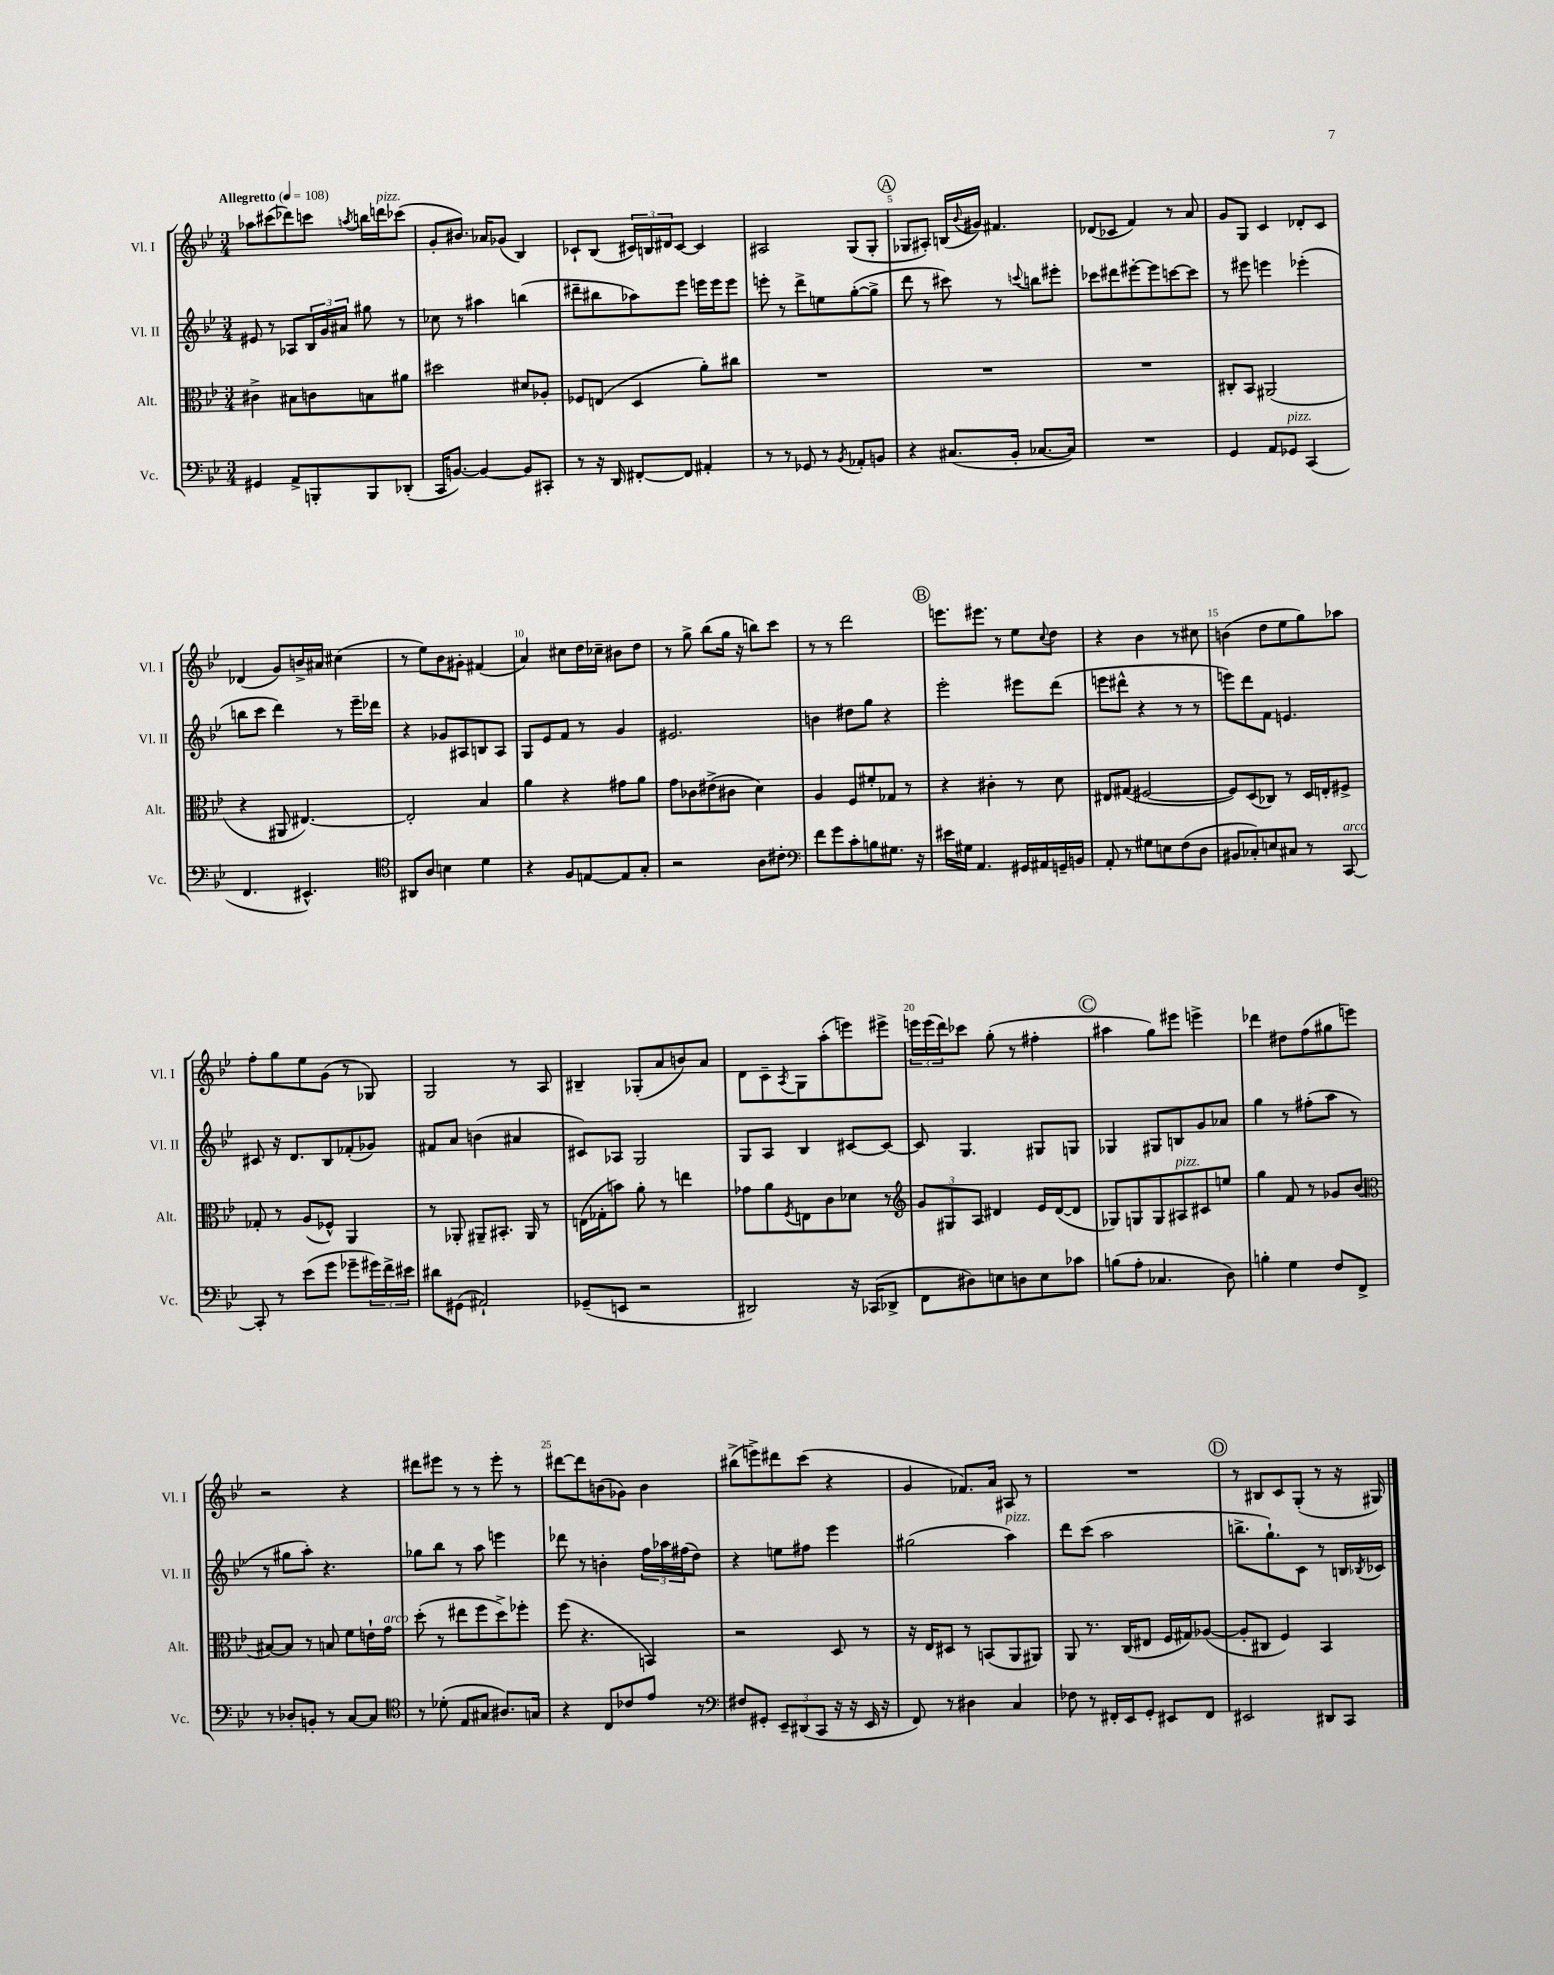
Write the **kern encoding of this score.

**kern	**kern	**kern	**kern
*staff4	*staff3	*staff2	*staff1
*clefF4	*clefC3	*clefG2	*clefG2
*k[b-e-]	*k[b-e-]	*k[b-e-]	*k[b-e-]
*M3/4	*M3/4	*M3/4	*M3/4
*MM108	*MM108	*MM108	*MM108
4GG#	4c#^	8e#	8aa-
.	.	8r	(8ccc#
8AA^	8B#	8A-	8ddd-)
8BBB'	8c	24B-	8ccc
.	.	24g	.
.	.	24a#	.
.	.	.	8qaa
8BBB	8B	8gg#	16bb
.	.	.	16ddd
(8DD-'	8a#	8r	(8ccc-
=	=	=	=
16CC	2dd#	8cc-	8g'
[8.BB)	.	.	.
.	.	8r	8.b#)
4BB_	.	4aa#	.
.	.	.	16a-
.	.	.	(8g-
8BB]	8d#	(4bb	4B-)
8CC#'	8A-'	.	.
=	=	=	=
8r	8F-	8ddd#~	8c-`
16r	(8E	8bb#	(8B-
16DD	.	.	.
[8FF#'	4D	8aa-)	24c#)
.	.	.	24B
.	.	.	24d#
8FF#]	.	8eee-	[8c#
4AA#'	8a')	16eee	4c#]
.	.	16eee	.
.	8cc#	8eee	.
=	=	=	=
8r	2.r	8eee'	2A#
8r	.	8r	.
8GG-	.	8ddd^	.
8r	.	8ee	.
8qBB-	.	.	.
8AA-'	.	([8gg'	(8G
8BB	.	8gg^]	8G'
=	=	=	=
4r	2.r	8ddd	8G-
.	.	8r	8A#')
(8.C#	.	8ccc#)	(16B
.	.	.	8qqb-
.	.	.	16g#)
.	.	8r	4.f#
16BB-'	.	.	.
.	.	8qqccc	.
[8.C-	.	8bb	.
.	.	8eee#'	.
16C-])	.	.	.
=	=	=	=
2.r	2.r	8ccc-	(8d-
.	.	8ddd#	8c-
.	.	[8eee#'	4f)
.	.	8eee#]	.
.	.	[8ccc	8r
.	.	8ccc]	8a
=	=	=	=
4GG	8C#'	8r	8g
.	8BB-	8eee#	8G
8AA	(2AA#	4eee	4c
8GG-	.	.	.
(4CC	.	(4eee-'	8d-'
.	.	.	8c
=	=	=	=
4.FF	4r	8bb	(4d-
.	.	8ccc	.
.	8AA#	4ddd)	8g)
4.EE#^^)	[4.E#)	.	16b^
.	.	.	16a#
.	.	8r	(4cc#
.	.	16eee-~	.
.	.	16ddd-	.
=	=	=	=
*clefC4	*	*	*
8AA#	2E#']	4r	8r
8A	.	.	8ee-)
4B	.	8g-	8b-
.	.	8A#	8g#'
4d	4B-	8B	(4f#
.	.	8A#	.
=	=	=	=
4r	4a	8G	4a)
.	.	8e-	.
8F	4r	8f	8cc#
[8E	.	8r	16dd
.	.	.	16cc-~
8E]	8g#	4g	8b#
8G'	8a	.	8dd
=	=	=	=
2r	8g	2.e#	8r
.	8c-	.	8gg^
.	(8e#^	.	(8bb-
.	8c#	.	16gg
.	.	.	16r
8A	4d)	.	8bb)
8c#'	.	.	8ccc
=	=	=	=
*clefF4	*	*	*
8f	4A	4b	8r
8g	.	.	8r
8c'	8F	8dd#	2ddd
8B	8f#'	8gg	.
8.G#	8G-	4r	.
.	8r	.	.
16r	.	.	.
=	=	=	=
16e#	4r	2eee-'	8.eee
16G#	.	.	.
4.AA	.	.	.
.	.	.	8.eee#
.	4c#'	.	.
.	.	.	8r
16GG#	8r	8eee#	8ee-
16AA#	.	.	.
.	.	.	8qqcc
16GG~	8d	(8ddd	8dd
16BB	.	.	.
=	=	=	=
8AA'	8E#	8eee	4r
8r	(8G#	8ddd#^^	.
8G#	[2F#	4r	4b-
8E	.	.	.
(8F	.	8r	8r
8D	.	8r	8cc#
=	=	=	=
8BB#	8F#])	8eee)	(4b
8C-')	(8D	8ddd	.
8E	8C-)	8f	8dd
8C#	8r	4.e	8ee-
8r	16D	.	8gg)
.	16E'	.	.
[8CC	8F#^	.	8aa-
=	=	=	=
8CC']	8G-'	8c#	8ff'
8r	8r	16r	8gg
.	.	8.d	.
(8e-	(8A	.	8ee-
8g	8F-^^)	8B-	(8g
8g-~	4AA	(8f-'	8r
24g#)	.	8g-)	8G-)
24f^	.	.	.
24e#	.	.	.
=	=	=	=
8d#	8r	8f#	2G
(8GG#	8AA-'	8a	.
2AA#`)	8AA#~	(4b	.
.	8.BB#'	.	.
.	.	4a#	8r
.	16AA#	.	.
.	8r	.	8A
=	=	=	=
(8GG-~	(16E	8c#)	4B#~
.	16G-'	.	.
8EE	8b)	8A-	.
2r	8a'	2G	(8G-'
.	8r	.	8a
.	4ee	.	8b)
.	.	.	8a
=	=	=	=
2DD#)	8g-	8G	8d
.	8a	8A	8c~
.	8qF	.	8qA
.	8E	4B-	8G
.	8c	.	(8aa'
16r	8d-	[8c#	8eee)
(16CC-	.	.	.
8DD-^	8r	8c#_	8eee#^
=	=	=	=
*	*clefG2	*	*
8FF	12g	8c#]	24eee
.	.	.	(24eee
.	12G#	.	24ddd)
8D#)	.	4.G	8ccc-
.	12A	.	.
8E	4d#	.	(8gg'
8D	.	.	8r
8E	16e-	8G#	4ff#'
.	([16d#	.	.
8c-	8d#]	8G	.
=	=	=	=
(8B	8G-)	4G-	4aa#
8A'	8G	.	.
4.C-	8G	8G#	8gg)
.	8A#	8B	8eee#
.	8c#	8g	4eee^
8D)	8ee	8a-	.
=	=	=	=
4B'	4gg	4gg	4ddd-
4G	8f	8r	8dd#
.	8r	(8ff#'	(8ff
8F	8g-	8aa	8gg#
8FF^	(8b-	8r	8eee)
=	=	=	=
*	*clefC3	*	*
8r	[8B#)	8r	2r
8D-'	8B#]	8gg#	.
8BB'	8r	8aa')	.
8r	8B	4.r	.
[8C	8f	.	4r
8C]	16e`	.	.
.	16g	.	.
=	=	=	=
*clefC4	*	*	*
8r	(8dd'	8gg-	8ddd#
(8d-'	8r	8bb-	8eee#
8E-	8ee#	8r	8r
8G#	8ff	8aa	8r
8.A#)	8dd^)	4eee	8eee#'
.	8ff-'	.	8r
16G	.	.	.
=	=	=	=
4r	(8ff	8ddd-	[8ddd#
.	4.r	8r	8ddd#]
8C	.	4b'	(8b
8c-	.	.	8g-)
8e-	4BB)	24ff	4b
.	.	24aa-	.
.	.	(24ff#	.
8r	.	8dd)	.
=	=	=	=
*clefF4	*	*	*
8F#	2r	4r	(8bb#^
8GG#'	.	.	8eee^)
12EE-~	.	8ee	8ddd#
(12DD#	.	.	.
.	.	8ff#	(8ccc
12CC	.	.	.
16r	8D	4eee-	4r
16r	.	.	.
16EE-	8r	.	.
16r	.	.	.
=	=	=	=
8FF)	16r	(2gg#	4g
.	16E-	.	.
8r	8D#	.	.
4D#	8r	.	8.f-)
.	(8BB	.	.
.	.	.	16a
4C	8AA	4aa)	8A#
.	8AA#)	.	8r
=	=	=	=
8F-	8AA	8ddd	2.r
8r	8.r	(8ccc	.
16FF#'	.	2aa	.
16EE-	(16C	.	.
8GG'	8E#	.	.
8EE#	16F	.	.
.	16G#)	.	.
8FF#	([8A-	.	.
=	=	=	=
2EE#	8A-']	8.bb^	8r
.	8C#	.	8B#
.	.	8.gg`)	.
.	4F)	.	8c
.	.	8c	(8G'
8DD#	4BB-	8r	8r
8CC	.	16B	16r
.	.	8qB-	.
.	.	16c-	16G#)
==	==	==	==
*-	*-	*-	*-
